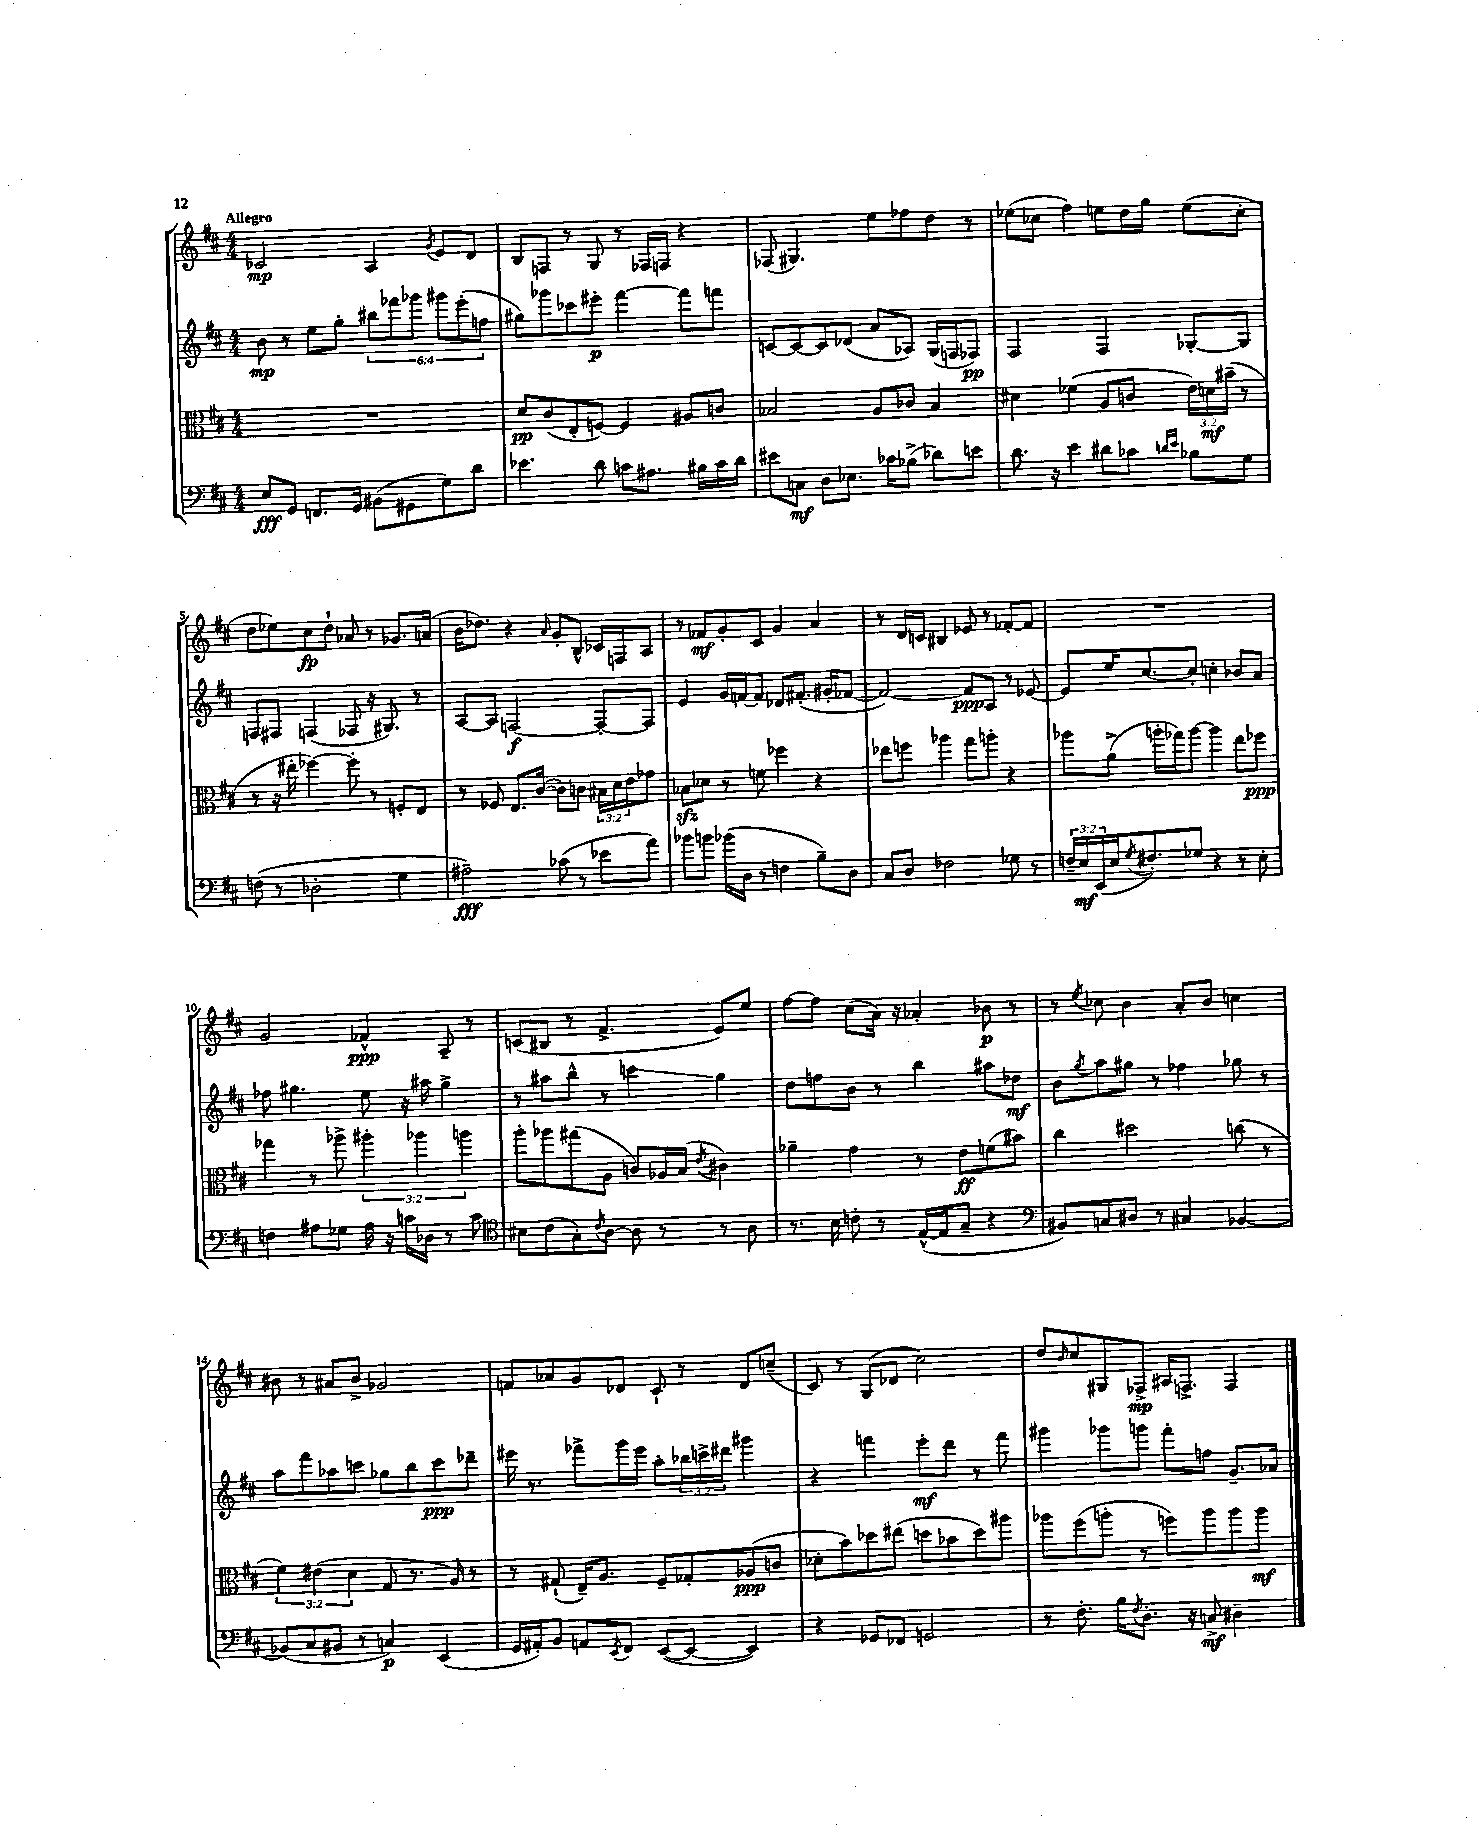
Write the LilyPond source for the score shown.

<<
\new StaffGroup <<
\new Staff = "s0" {
    \clef treble \key d \major \numericTimeSignature \time 4/4 \tempo "Allegro"
    ces'2\mp a4 \acciaccatura { g'8 } e'8 d'8 |
    b8 f8 r8 g8 r8 fes16 f16 r4 |
    fes8( gis4.) e''8 fes''8 d''8 r8 |
    ees''8( ces''8 fis''4) e''8 d''16 g''16 e''8( ces''8-. |
    d''8 ees''8) cis''8\fp d''8-! aes'8 r8 ges'8. a'16( |
    b'16 des''8.) r4 \grace { a'16 } g'8-. b8-^ ces'16 f16 a8 |
    r8 fes'8\mf g'8-. cis'8 g'4 a'4 |
    r8 d'16 c'16 bis4 ees'8 r8 fes'8~-. fes'8 |
    R1 |
    g'2 fes'4-^\ppp a8-- r8 |
    c'8( bis8 r8 fis'4.-> e'8) e''8 |
    fis''8~ fis''8 cis''8( a'16) r16 aes'4-. bes'8\p r8 |
    r8 \acciaccatura { e''8 } ces''8 b'4 a'8-. b'8 c''4 |
    bis'8 r8 ais'8 bis'8-> ges'2 |
    f'8 aes'8 g'8 des'8 cis'8-! r8 des'8 c''8--( |
    cis'8) r8 g8( des'8 cis''2) |
    d''8 \grace { b'16 } cis''8 gis8 fes8->\mp ais16 f8.-> f4 \bar "|." |
}
\new Staff = "s1" {
    \clef treble \key d \major \numericTimeSignature \time 4/4 \override Staff.TupletNumber.text = #tuplet-number::calc-fraction-text
    b'8\mp r8 e''8 g''8-. \tuplet 6/4 { bis''8 fes'''8 ges'''8 gis'''8 e'''8-.( f''8 } |
    gis''8) ges'''8 ces'''8 eis'''8-.\p fis'''4~ fis'''8 f'''8 |
    c'8~ c'8~ c'8 des'8( a'8 aes8) g16( f16 fes8\pp) |
    fis2 fis4 ges8~-. ges8 |
    f8 fis8 f4( fes8 r16 gis8.) r8 |
    a8~ a8 f2~\f f8~-. f8 |
    e'4 g'16 f'16~ f'8 des'8 fis'8.-.( gis'16-. fes'8~ |
    fes'2~) fes'8\ppp a8 r8 ees'8~ |
    ees'8 e''16 cis''8.~ cis''8-. c''4-. bes'8 a'8 |
    fes''8 gis''4. e''8 r16 ais''16 gis''4-> |
    r8 ais''8 b''8-^ r8 c'''4\glissando g''4 |
    d''8 f''8 b'8 r8 b''4 ais''8 des''8\mf |
    b'8 \acciaccatura { g''8 } a''8 gis''8 r8 fes''4 ges''8 r8 |
    a''8 fis'''8 aes''8 c'''8 ges''8 b''8 c'''8\ppp des'''8-- |
    eis'''16 r8. fes'''8-> g'''16 eis'''16 a''8-. \tuplet 3/2 { bes''16 c'''16-> dis'''16 } gis'''4 |
    r4 f'''4 e'''8-.\mf d'''8 r8 f'''8 |
    gis'''4 ges'''8 g'''8 fis'''8-. f''8 g'8.-- aes'16 \bar "|." |
}
\new Staff = "s2" {
    \clef alto \key d \major \numericTimeSignature \time 4/4 \override Staff.TupletNumber.text = #tuplet-number::calc-fraction-text
    R1 |
    d'8\pp cis'8( e8-. f8~) f4 ais8 c'8 |
    bes2 a8 ces'8 bes4 |
    dis'4 fes'4( a8 c'8 \tuplet 3/2 { e'16) d'16\mf bis'16--( } r8 |
    r8 r16 eis''16-. fes''4~) fes''8-. r8 f8-. e8 |
    r8 fes8 e8. cis'16~( cis'8) c'8 \tuplet 3/2 { bis16 d'16 e'16 } ges'8 |
    bes8\sfz des'8 r8 f'8 fes''4 r4 |
    ees''8 f''8 aes''4 g''8 a''8-. r4 |
    aes''8 a'8->( a''16-. ges''16) a''8~ a''4 e''8 fes''8\ppp |
    ges''4 r8 aes''8-> \tuplet 3/2 { ais''4-. aes''4 a''4 } |
    a''8-. aes''8 gis''8( a8 c'8) aes16 b16( \acciaccatura { e'8 } cis'4) |
    aes'4-- g'4 r8 e'8\ff f'8( bis'8) |
    cis''4 dis''2 c''8( r8 |
    \tuplet 3/2 { fis'4) eis'4( d'4 } g8 r8. a16) r8 |
    r8 gis8-!( e16--) a8. fis8-- ges8-. aes8\ppp( c'8 |
    des'8-. b'8) des''8 eis''8( d''8 bes'8 d''8) ais''8 |
    aes''8 fis''8( a''8-. r8 f''8) a''8 a''8 a''8\mf \bar "|." |
}
\new Staff = "s3" {
    \clef bass \key d \major \numericTimeSignature \time 4/4 \override Staff.TupletNumber.text = #tuplet-number::calc-fraction-text
    e8\fff g,8 f,8. g,16 bis,8( gis,8 g8) d'8 |
    ees'4. d'8 c'8 ais8. bis16 c'16 d'16 |
    eis'8 c8\mf d8 ees8. ces'16 bes8->( des'8) e'8 |
    d'8. r16 e'4 dis'8 ces'8 \grace { d'16 e'16 } bes8 g8 |
    f8( r8 des2-. g4 |
    ais2--\fff) ces'8( r8 ees'8 a'8) |
    bes'8 b'8 bes'16( d16 r8 f4 b8--) d8 |
    cis8 d8 fes2 ges8 r8 |
    \tuplet 3/2 { f16-- e16\mf e,16( } e16 \acciaccatura { g8 } fis8.-.) ges8 r4 r8 e8-. |
    f4 ais8 ges8 ais16 r16 c'16 des16 r8 c'8 |
    \clef tenor bis8 cis'8( g8-.) \acciaccatura { cis'8 } a8~ a8 r8 r8 a8 |
    r8. b16 c'8-. r8 e16~-^( e16 g8-- r4 |
    \clef bass bis,8) c8 dis8 r8 cis4 bes,4~ |
    bes,8( cis8 bis,8 r8 c4\p) e,4( |
    g,16 ais,16-.) b,8 a,8 \acciaccatura { e,8 } fis,8 e,8~( e,8~ e,4) |
    r4 ges,8 fes,8 g,2 |
    r8 fis8.-. b16 \acciaccatura { fis8 } d8.-. r16 c8->\mf dis4-- \bar "|." |
}
>>
>>
